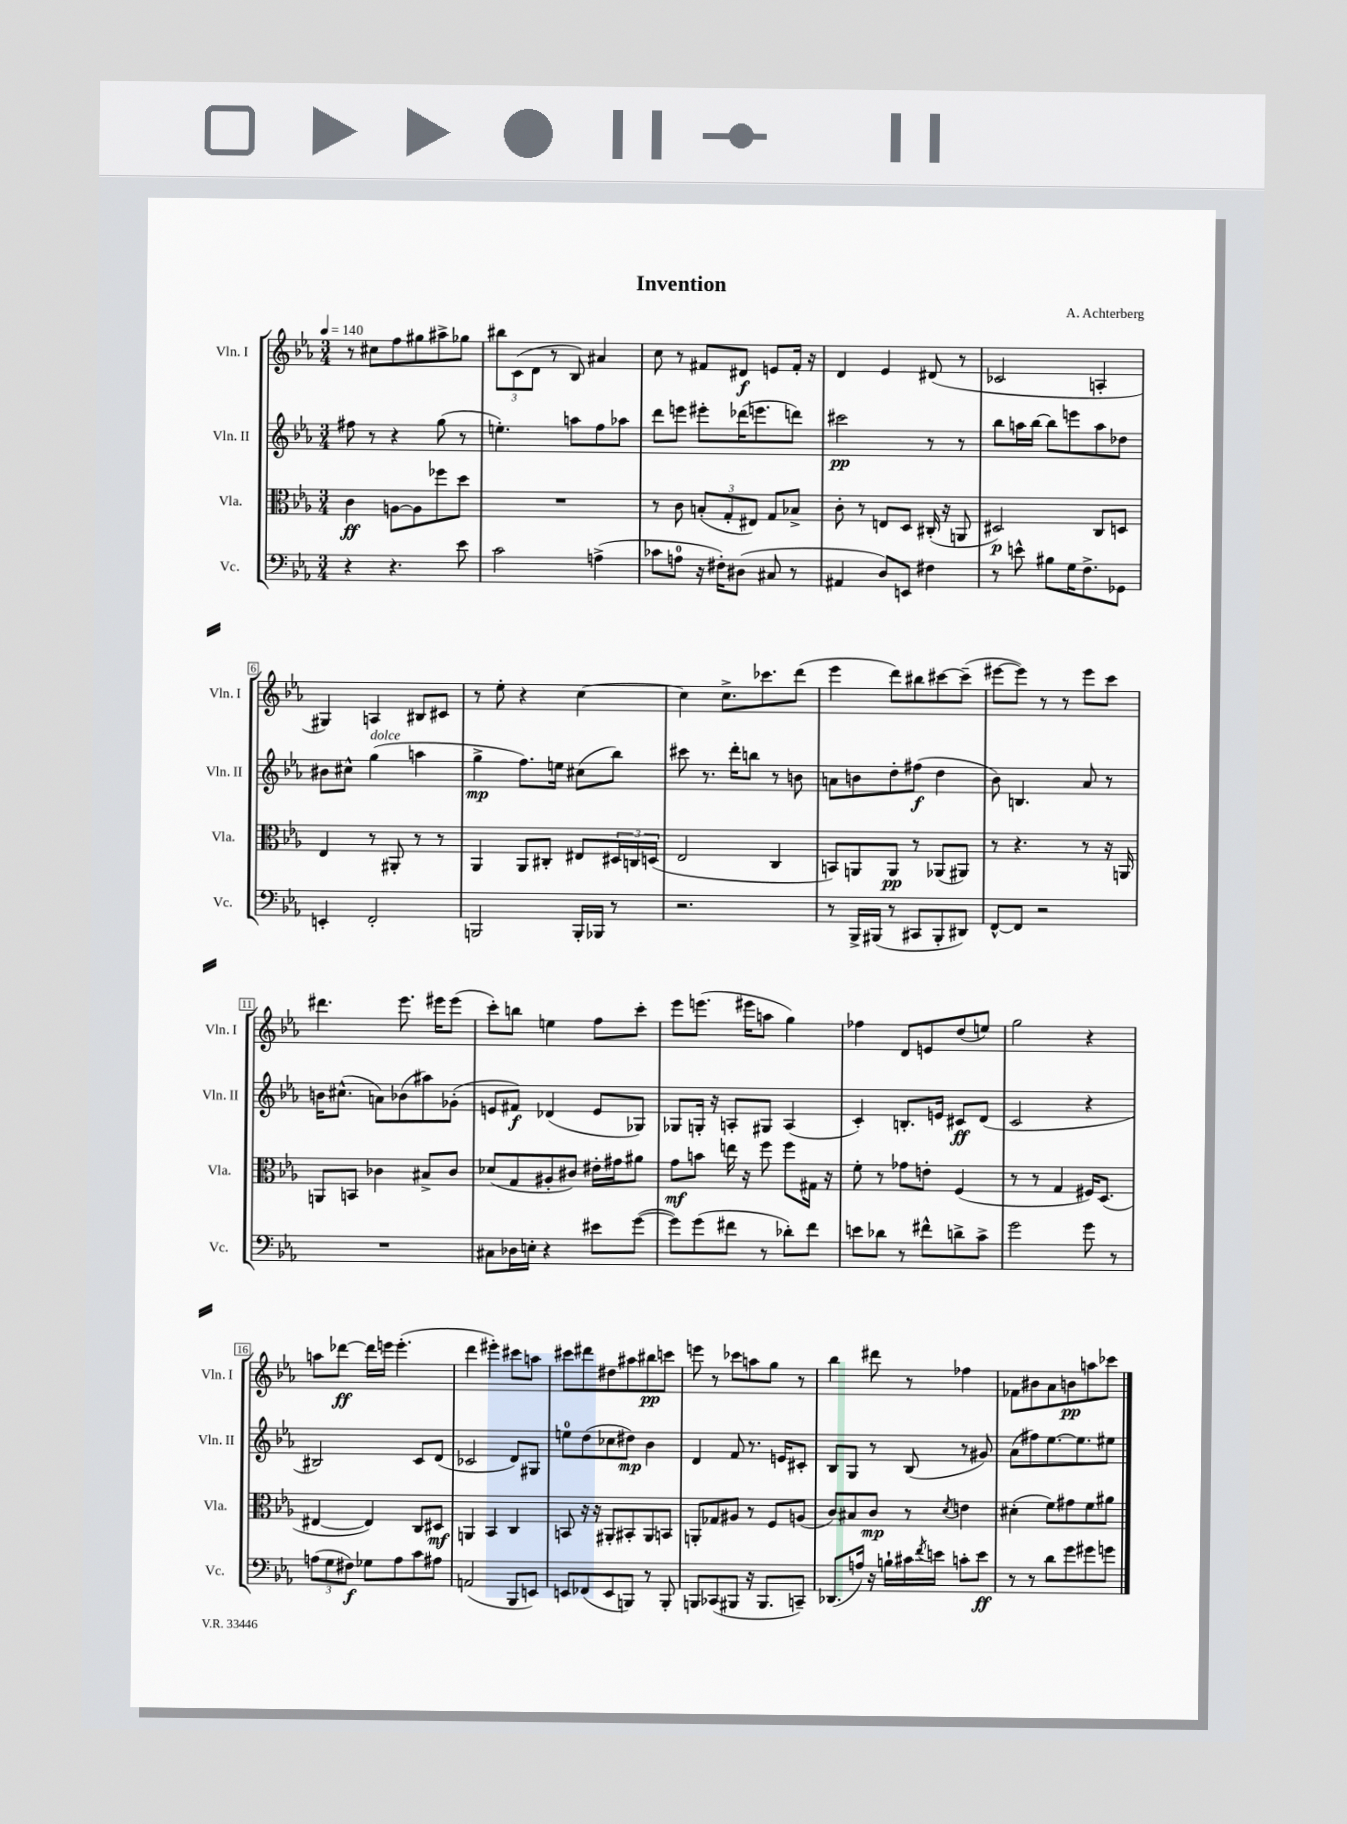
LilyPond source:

\header { title = "Invention" composer = "A. Achterberg" }
<<
\new StaffGroup <<
\new Staff = "s0" \with { instrumentName = "Vln. I" shortInstrumentName = "Vln. I" } {
    \clef treble \key ees \major \numericTimeSignature \time 3/4 \tempo 4 = 140
    r8 cis''8 f''8 gis''8 ais''8-> ges''8 |
    \tuplet 3/2 { bis''8 c'8( d'8 } r8 bes8) ais'4 |
    c''8 r8 fis'8 dis'8\f e'8 fis'16-. r16 |
    d'4 ees'4 dis'8( r8 |
    ces'2 a4-. |
    gis4) a4 bis8 cis'8 |
    r8 ees''8-. r4 c''4~ |
    c''4 c''8.-> ces'''8. d'''8( |
    ees'''4 d'''8) bis''8 cis'''8~ cis'''8--( |
    eis'''8~ eis'''8) r8 r8 eis'''8 c'''8 |
    dis'''4. ees'''8. eis'''16 eis'''8( |
    c'''8-.) b''8 e''4 f''8 c'''8-. |
    ees'''8 e'''8.( eis'''16 a''8 g''4) |
    fes''4 d'8 e'8 d''8( e''8) |
    g''2 r4 |
    a''8 des'''8~\ff des'''16 e'''16 e'''4.-.( |
    d'''4 eis'''4-.) cis'''8 a''8 |
    cis'''8 dis'''8 dis''8 ais''8 bis''8\pp c'''8 |
    e'''8 r8 ces'''8 a''8 g''8 r8 |
    bes''4 dis'''8 r8 fes''4 |
    fes'8 bis'8 aes'8 b'8\pp a''8 ces'''8 \bar "|." |
}
\new Staff = "s1" \with { instrumentName = "Vln. II" shortInstrumentName = "Vln. II" } {
    \clef treble \key ees \major \numericTimeSignature \time 3/4
    fis''8 r8 r4 g''8( r8 |
    e''4.-.) a''8 f''8 aes''8 |
    d'''8 e'''8 eis'''8-. des'''16( e'''8. d'''8) |
    cis'''2\pp r8 r8 |
    bes''8 a''16 bes''16~ bes''8 e'''8 a''8 des''8 |
    bis'8 cis''8-^ g''4^\markup { \italic "dolce" }( a''4 |
    g''4->\mp f''8.) e''16 cis''8( bes''8) |
    cis'''8 r8. d'''16-. b''8 r8 b'8 |
    a'8 b'8 d''8-. fis''8\f( d''4 |
    bes'8) b4. aes'8 r8 |
    b'16 cis''8.-^( a'8) bes'8( ais''8) ges'8-.( |
    e'8 fis'8\f) des'4( e'8 ges8) |
    ges8 g16-. r16 a8-. gis8 a4( |
    c'4-.) b8.-. e'16 cis'8\ff d'8( |
    c'2 r4 |
    bis2) c'8 d'8( |
    ces'2 d'8) gis8 |
    e''8-0 d''8( ces''8 dis''8\mp) bes'4 |
    d'4 f'8 r8. e'16 cis'8-. |
    bes8 g8 r8 bes8( r8 gis'8) |
    aes'8( fis''8) ees''8.~ ees''8. eis''8 \bar "|." |
}
\new Staff = "s2" \with { instrumentName = "Vla." shortInstrumentName = "Vla." } {
    \clef alto \key ees \major \numericTimeSignature \time 3/4
    c'4\ff a8~ a8 fes''8 d''8 |
    R2. |
    r8 c'8 \tuplet 3/2 { b8-.( g8-. eis8) } g8 bes8-> |
    c'8-. r8 e8 d8 cis16-.( r16 a,8 |
    dis2\p) c8 d8 |
    ees4 r8 ais,8-. r8 r8 |
    aes,4 aes,8 cis8-. eis8 \tuplet 3/2 { dis16 c16 d16( } |
    ees2 c4 |
    b,8) a,8 a,8\pp r8 aes,8( ais,8) |
    r8 r4. r8 r16 a,16 |
    a,8 b,8 ces'4 bis8-> ces'8 |
    des'8( g8 ais8-. cis'8) eis'16-. gis'16 ais'8 |
    g'8\mf b'8 e''16 r16 f''8 f''8 gis16 r16 |
    f'8-. r8 ges'8 e'8-. f4( |
    r8 r8 g4 fis16) d8.( |
    eis4~ eis4) c8 dis8\mf |
    a,4 bes,4 c4 |
    b,8 r16 r16 ais,8-. bis,8-. ais,8 b,8 |
    a,8-. ges8 ais8 r8 f8 a8( |
    c'8) bis8 c'8\mp r8 \acciaccatura { d'8 } e'4 |
    dis'4-.( f'8) gis'8 f'8 ais'8 \bar "|." |
}
\new Staff = "s3" \with { instrumentName = "Vc." shortInstrumentName = "Vc." } {
    \clef bass \key ees \major \numericTimeSignature \time 3/4
    r4 r4. ees'8 |
    c'2 a4->( |
    ces'8 a8-0 r16 fis16-.) dis8( cis8 r8 |
    ais,4 d8) e,8 fis4 |
    r8 e'8-^ bis8 g16 f8.-> ges,8 |
    e,4-. f,2-. |
    b,,2 b,,16-. bes,,16 r8 |
    r2. |
    r8 bes,,16-> bis,,16( r8 cis,8 bis,,8-. dis,8) |
    f,8~-^ f,8 r2 |
    R2. |
    cis8 des16 e16-. r4 eis'8 g'8~( |
    g'8) g'8( fis'8 r8 des'8-.) fis'8 |
    e'8 des'8 r8 fis'8-^ d'8-> c'8-> |
    g'2 g'8 r8 |
    \tuplet 3/2 { a8( g8 fis8\f) } ges8 a8 c'8 ais8 |
    a,2( bes,,8 e,8) |
    e,8 fes,8( e,8 b,,8) r8 b,,8-. |
    b,,8 ces,8( bis,,8 r16 bis,,8. c,8--) |
    des,8.( a16) r16 b16-! cis'16 \acciaccatura { f'8 } e'16 c'8-. e'8\ff |
    r8 r8 d'8 g'8 gis'8 g'8 \bar "|." |
}
>>
>>
\layout { \context { \Score \override BarNumber.stencil = #(make-stencil-boxer 0.1 0.3 ly:text-interface::print) } }
